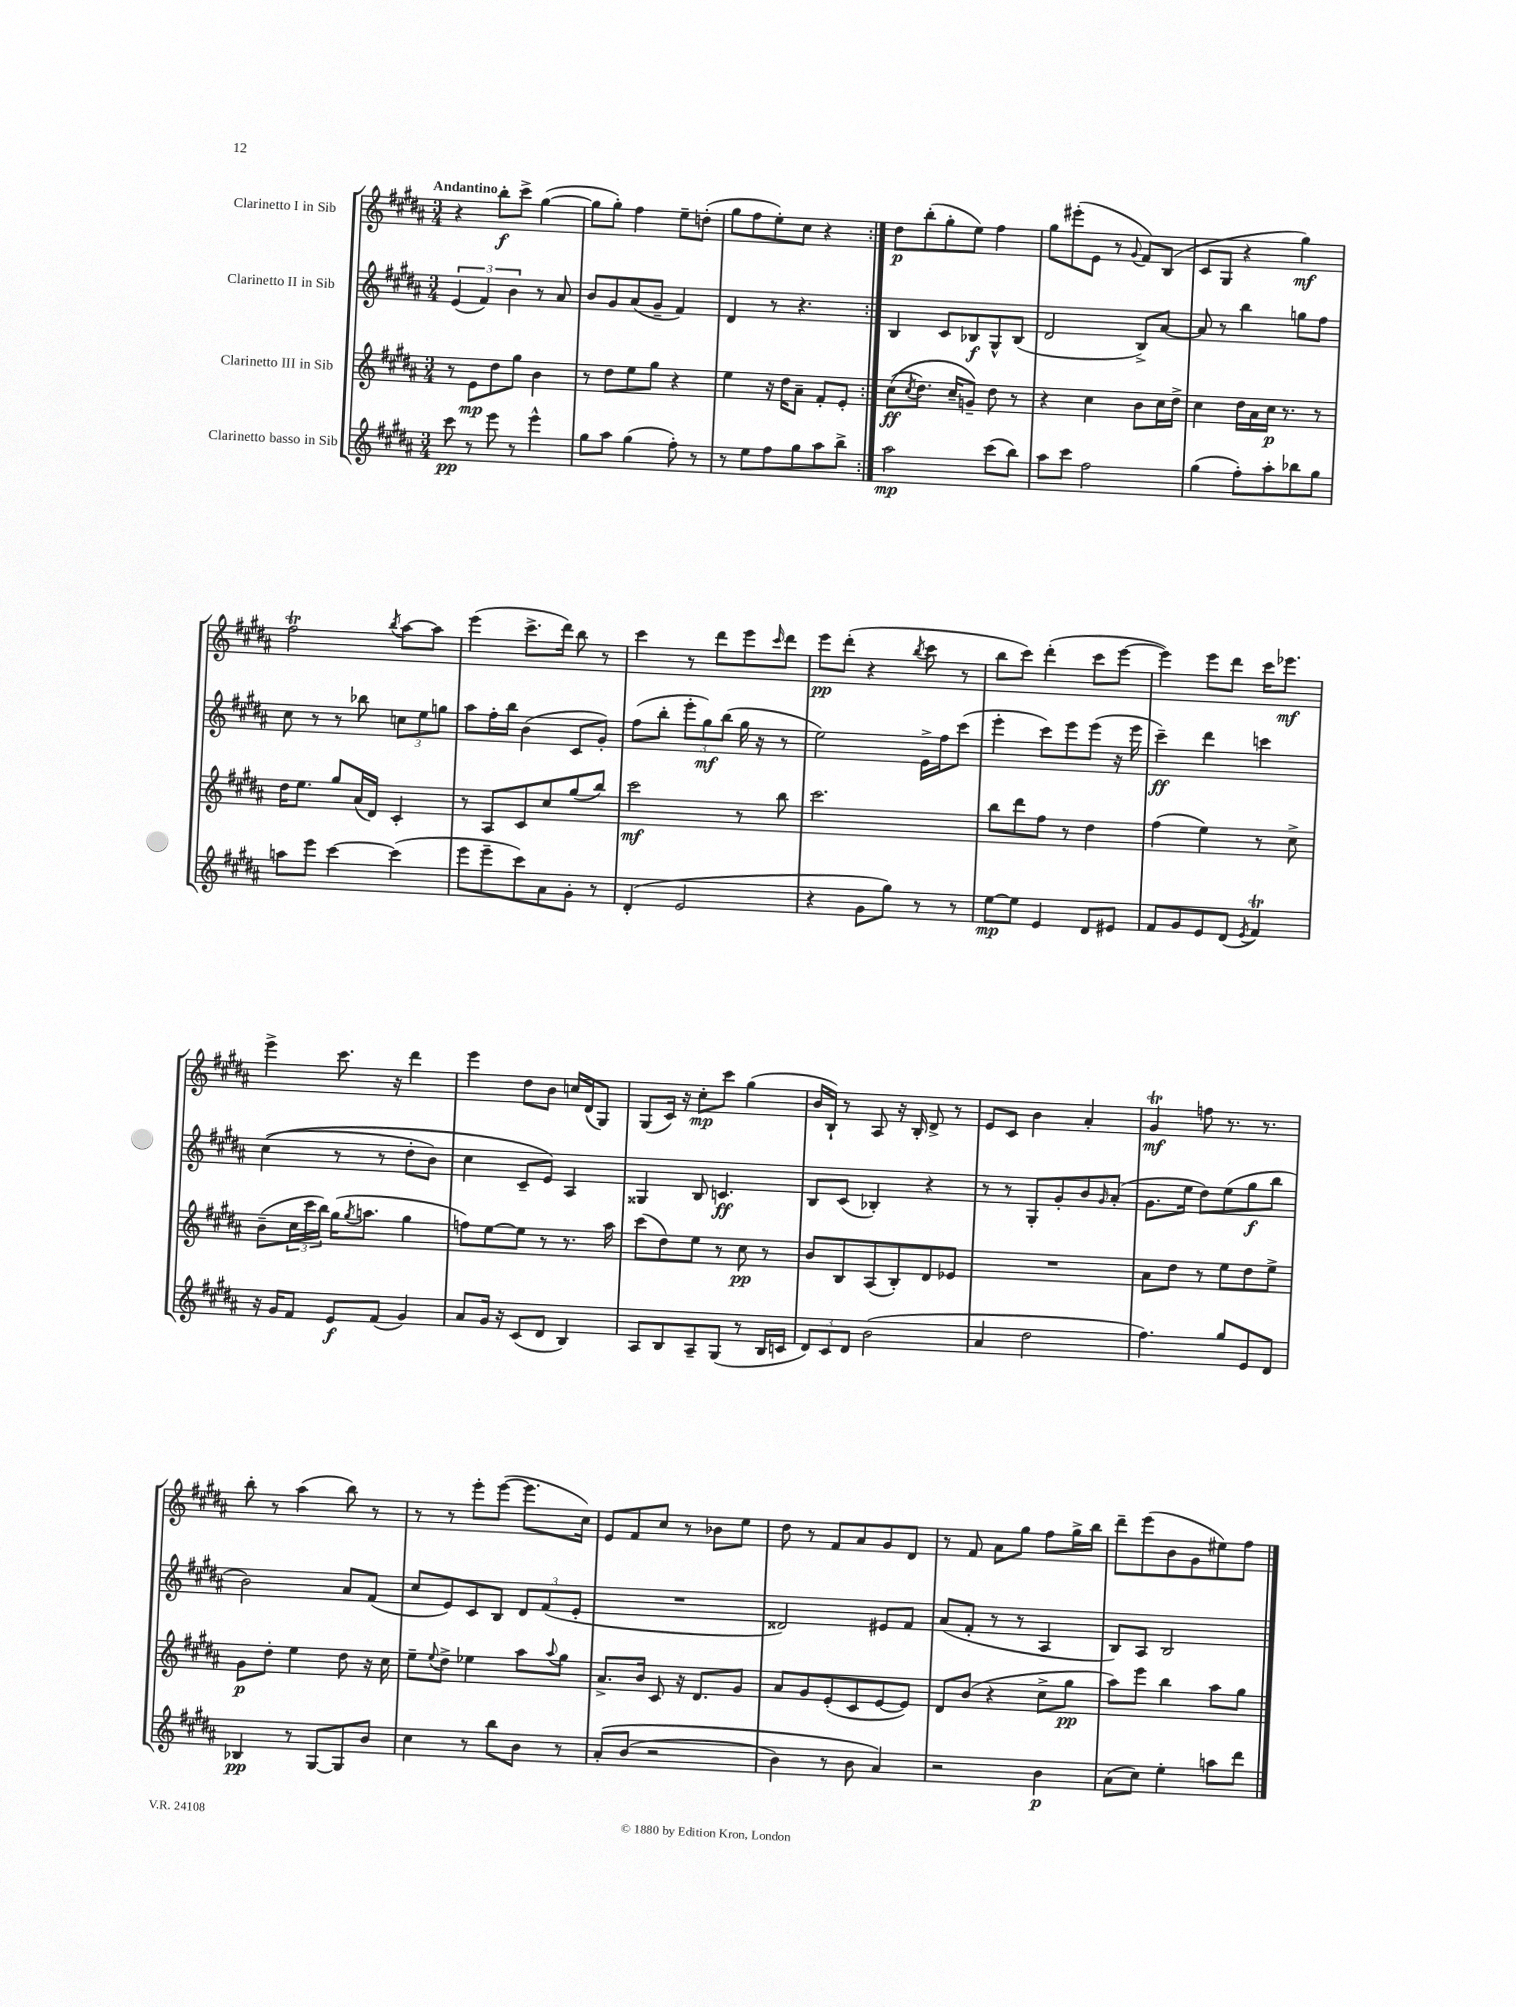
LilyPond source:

<<
\new StaffGroup <<
\new Staff = "s0" \with { instrumentName = "Clarinetto I in Sib" } {
    \clef treble \key b \major \numericTimeSignature \time 3/4 \tempo "Andantino"
    \repeat volta 2 { r4 b''8-.\f cis'''8-> gis''4~( |
    gis''8 gis''8-.) fis''4 e''8-- d''8-.( |
    gis''8 fis''8 e''8-.) cis''8 r4 | }
    dis''8\p b''8-.( gis''8-. e''8) fis''4 |
    gis''8 eis'''8-.( e'8 r8 \appoggiatura { gis'8 } fis'8) b8( |
    cis'8 gis8 r4 gis''4\mf) |
    fis''2\trill \acciaccatura { b''8 } ais''8~ ais''8 |
    e'''4( cis'''8.-> dis'''16) b''8 r8 |
    cis'''4 r8 dis'''8 e'''8 \grace { cis'''16 } dis'''8 |
    e'''8\pp dis'''8-.( r4 \acciaccatura { b''8 } cis'''8 r8 |
    b''8 cis'''8) dis'''4-.( cis'''8 e'''8~ |
    e'''4) e'''8 dis'''8 cis'''16 ees'''8.\mf |
    e'''4-> cis'''8. r16 dis'''4 |
    e'''4 dis''8 b'8 c''16 dis'16( gis8) |
    gis8( cis'16) r16 cis''8-.\mp cis'''8 gis''4( |
    b'16 b16-!) r8 ais8 r16 b16-. dis'8-> r8 |
    e'8 cis'8 b'4 ais'4-. |
    gis'4\trill\mf f''8 r8. r8. |
    b''8-. r8 ais''4( b''8) r8 |
    r8 r8 e'''8-. e'''8~( e'''8. cis''16) |
    e'8 fis'8 cis''8 r8 bes'8 e''8 |
    dis''8 r8 fis'8 ais'8 gis'8 dis'8 |
    r8 fis'8 ais'8 gis''8 fis''8 gis''16-> b''16 |
    dis'''8-- e'''8( b'8 gis'8 eis''8) fis''8 \bar "|." |
}
\new Staff = "s1" \with { instrumentName = "Clarinetto II in Sib" } {
    \clef treble \key b \major \numericTimeSignature \time 3/4
    \repeat volta 2 { \tuplet 3/2 { e'4( fis'4) b'4 } r8 ais'8 |
    b'8 gis'8 ais'8( gis'8-- fis'4) |
    dis'4 r8 r4. | }
    b4 cis'8 bes8\f gis8-^ bes8( |
    dis'2 b8->) ais'8~ |
    ais'8 r8 b''4 g''8 fis''8 |
    cis''8 r8 r8 bes''8 \tuplet 3/2 { c''8 e''8 g''8 } |
    ais''8 fis''16-. b''16 b'4( cis'8 gis'8-.) |
    fis''8( b''8-. \tuplet 3/2 { e'''8-. gis''8\mf) b''8( } gis''16 r16 r8 |
    e''2) e'16-> fis''16 cis'''8( |
    e'''4-. cis'''8) e'''8 e'''8( r16 e'''16 |
    cis'''4--\ff) dis'''4 c'''4 |
    cis''4(\( r8 r8 dis''8-. b'8) |
    cis''4 cis'8-- e'8\) ais4 |
    gisis4 b8 c'4.\ff |
    b8 cis'8( bes4-.) r4 |
    r8 r8 gis8-. gis'8-. b'8 \grace { gis'16 } ais'8-.( |
    gis'8. e''16 dis''8) e''8( gis''8\f b''8 |
    b'2) ais'8 fis'8( |
    cis''8 e'8) cis'8 b8 \tuplet 3/2 { dis'8 fis'8( e'8-. } |
    R2. |
    disis'2) eis'8 fis'8 |
    ais'8( fis'8-. r8 r8 ais4 |
    b8) ais8 b2 \bar "|." |
}
\new Staff = "s2" \with { instrumentName = "Clarinetto III in Sib" } {
    \clef treble \key b \major \numericTimeSignature \time 3/4
    \repeat volta 2 { r8 e'8\mp dis''8 gis''8 b'4 |
    r8 dis''8 e''8 gis''8 r4 |
    e''4 r16 dis''16 ais'8-- fis'8-. e'8-. | }
    cis''8\ff(\( \acciaccatura { cis''8 } dis''8.) cis''16-- g'8--\) dis''8 r8 |
    r4 cis''4 b'8 cis''16 dis''16-> |
    cis''4 dis''16 ais'16 cis''16\p r8. r8 |
    dis''16 e''8. gis''8 ais'16( dis'16) cis'4-. |
    r8 ais8 cis'8 cis''8 gis''8( b''8) |
    cis'''2\mf r8 b''8 |
    cis'''2. |
    b''8 dis'''8 fis''8 r8 dis''4 |
    fis''4( e''4) r8 cis''8-> |
    b'8--( \tuplet 3/2 { cis''16 cis'''16 b''16) } gis''16( \acciaccatura { gis''8 } a''8. gis''4 |
    f''8) e''8~ e''8 r8 r8. ais''16 |
    cis'''8( dis''8) e''8 r8 cis''8\pp r8 |
    b'8 b8 ais8( b8-.) dis'8 ees'8 |
    R2. |
    ais'8 dis''8 r8 e''8 dis''8 e''8-> |
    gis'8\p dis''8-. e''4 dis''8 r16 cis''16 |
    e''8-- \appoggiatura { e''8 } dis''8-> ees''4 ais''8 \appoggiatura { ais''8 } gis''8 |
    ais'8.-> b'16 cis'8 r16 dis'8. gis'8 |
    ais'8 gis'8 e'8-.( cis'8 e'8~ e'8) |
    dis'8 b'8( r4 cis''8-> gis''8\pp |
    ais''8) e'''8 b''4 ais''8 gis''8 \bar "|." |
}
\new Staff = "s3" \with { instrumentName = "Clarinetto basso in Sib" } {
    \clef treble \key b \major \numericTimeSignature \time 3/4
    \repeat volta 2 { cis'''8\pp r8 e'''8 r8 e'''4-^ |
    gis''8 ais''8 gis''4( fis''8-.) r8 |
    r8 e''8 fis''8 gis''8 ais''8 b''8-> | }
    ais''2\mp cis'''8( b''8) |
    ais''8 cis'''8 fis''2 |
    gis''4( fis''8-.) ais''8-. bes''8 gis''8 |
    a''8 e'''8 cis'''4~ cis'''4( |
    e'''8 e'''8-- cis'''8) ais'8 gis'8-. r8 |
    dis'4-.( e'2 |
    r4 gis'8 gis''8) r8 r8 |
    e''8~\mp e''8 e'4 dis'8 eis'8 |
    fis'8 gis'8 e'8 dis'8( \acciaccatura { e'8 } fis'4\trill) |
    r16 gis'16 fis'8 e'8\f fis'8( gis'4) |
    ais'8 gis'16 r16 cis'8( dis'8 b4) |
    ais8 b8 ais8-- gis8( r8 b16 c'16 |
    \tuplet 3/2 { dis'8) cis'8 dis'8 } b'2( |
    ais'4 dis''2 |
    fis''4.) gis''8 e'8 dis'8 |
    bes4\pp r8 gis8~ gis8 b'8 |
    cis''4 r8 b''8 b'8 r8 |
    ais'8-.\( b'8( r2 |
    b'4) r8 b'8 ais'4\) |
    r2 b'4\p |
    ais'8( cis''8) e''4-. a''8 dis'''8 \bar "|." |
}
>>
>>
\layout { \context { \Score \remove "Bar_number_engraver" } }
